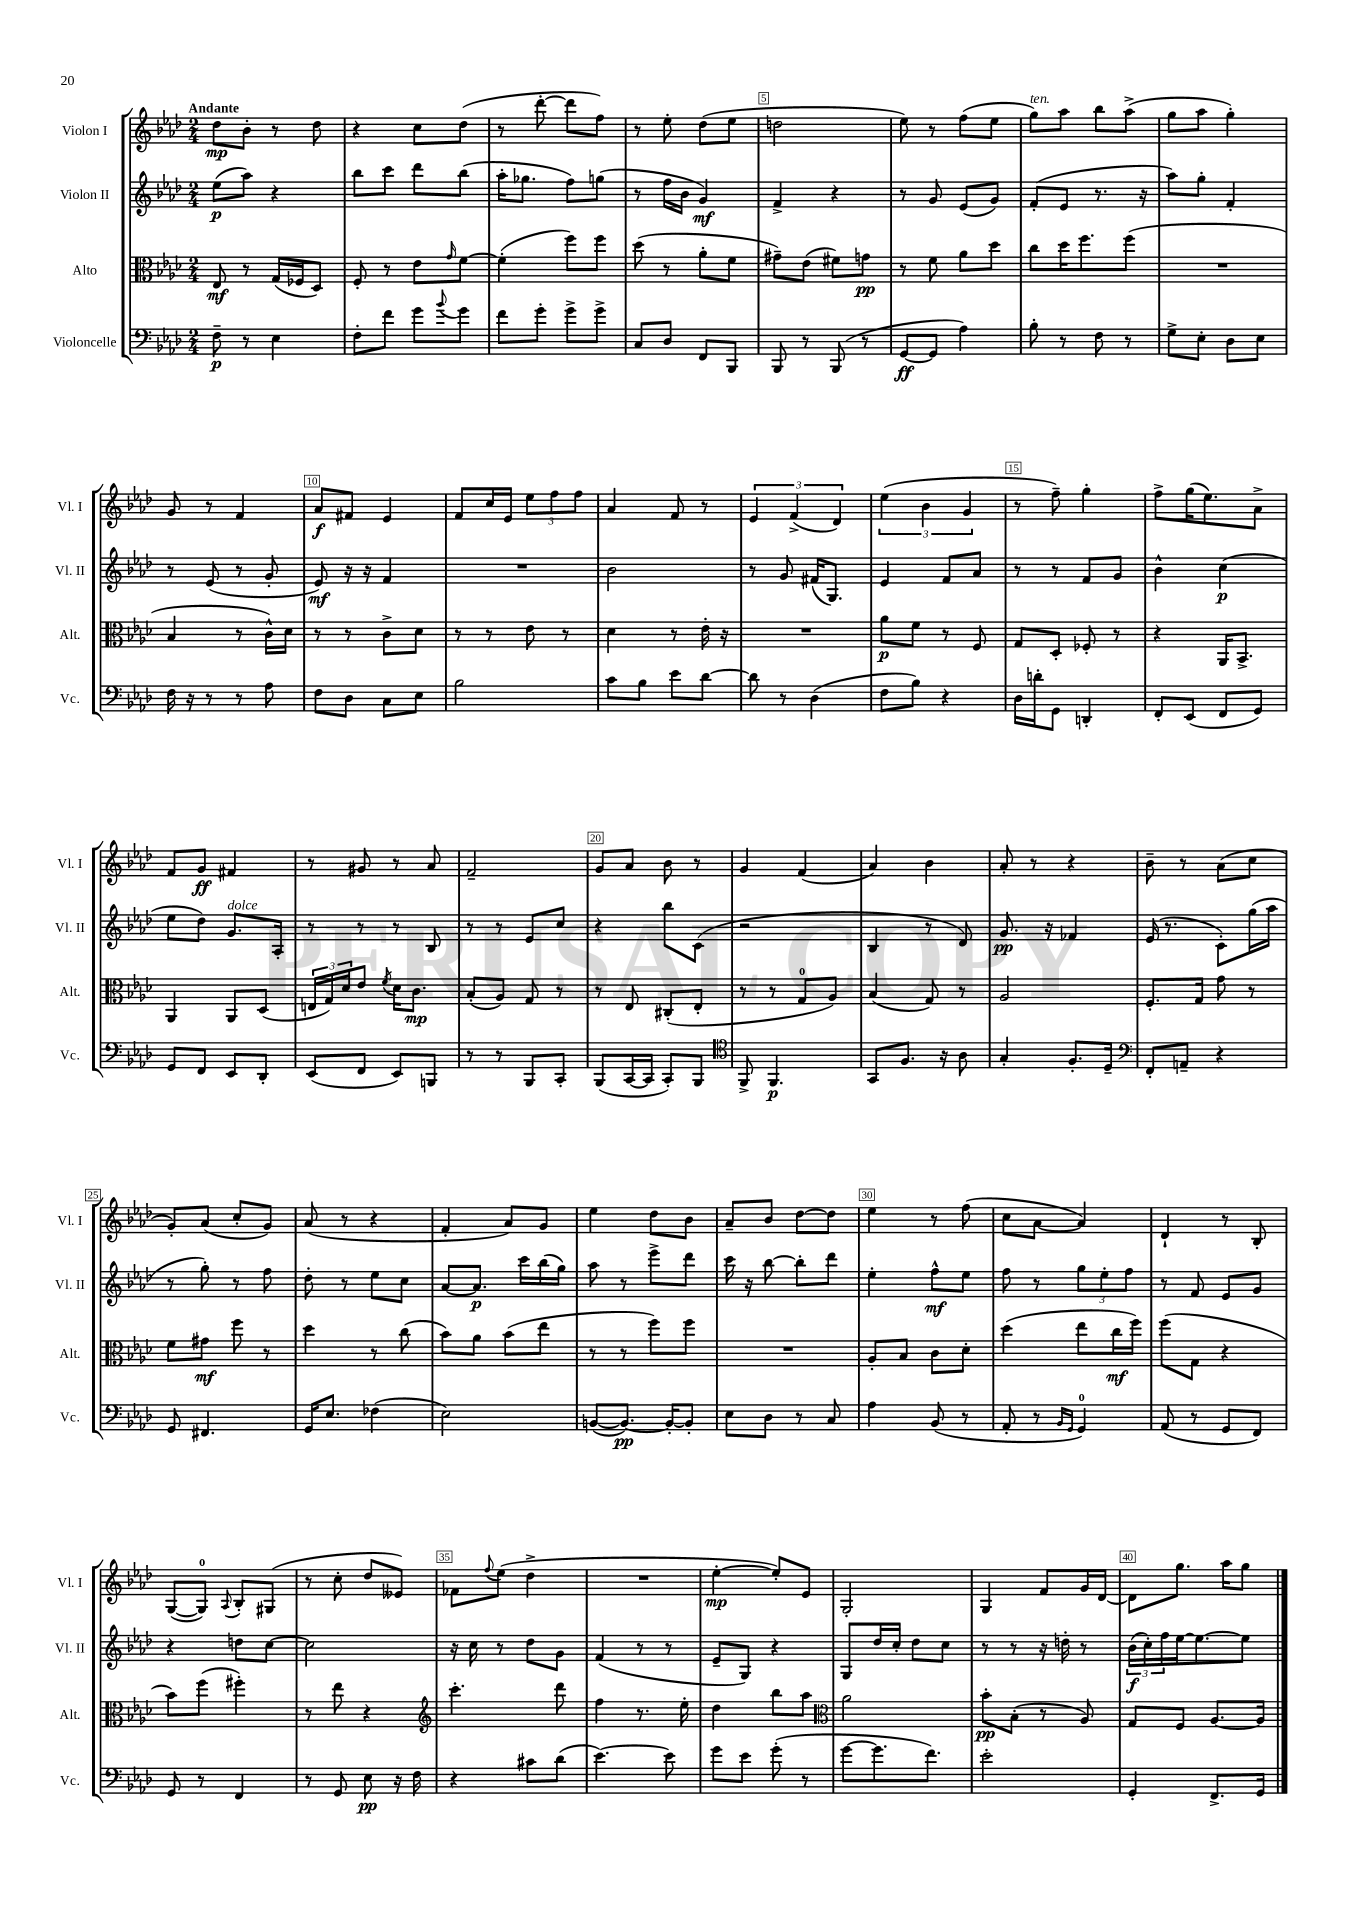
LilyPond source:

<<
\new StaffGroup <<
\new Staff = "s0" \with { instrumentName = "Violon I" shortInstrumentName = "Vl. I" } {
    \clef treble \key aes \major \numericTimeSignature \time 2/4 \tempo "Andante"
    des''8\mp bes'8-. r8 des''8 |
    r4 c''8 des''8( |
    r8 des'''8~-. des'''8 f''8) |
    r8 ees''8-. des''8( ees''8 |
    d''2 |
    ees''8) r8 f''8( ees''8 |
    g''8^\markup { \italic "ten." }) aes''8 bes''8 aes''8->( |
    g''8 aes''8 g''4-.) |
    g'8 r8 f'4 |
    aes'8\f fis'8 ees'4 |
    f'8 c''16 ees'16 \tuplet 3/2 { ees''8 f''8 f''8 } |
    aes'4 f'8 r8 |
    \tuplet 3/2 { ees'4 f'4->( des'4) } |
    \tuplet 3/2 { ees''4( bes'4 g'4 } |
    r8 f''8--) g''4-. |
    f''8-> g''16( ees''8.) aes'8-> |
    f'8 g'8\ff fis'4 |
    r8 gis'8 r8 aes'8 |
    f'2-- |
    g'8 aes'8 bes'8 r8 |
    g'4 f'4( |
    aes'4) bes'4 |
    aes'8-. r8 r4 |
    bes'8-- r8 aes'8( c''8 |
    g'8-.) aes'8( c''8-. g'8) |
    aes'8( r8 r4 |
    f'4-. aes'8) g'8 |
    ees''4 des''8 bes'8 |
    aes'8-- bes'8 des''8~ des''8 |
    ees''4 r8 f''8( |
    c''8 aes'8~ aes'4) |
    des'4-! r8 bes8-. |
    g8~( g8-0) \appoggiatura { aes8 } bes8-. gis8( |
    r8 c''8-. des''8 eeses'8) |
    fes'8 \appoggiatura { f''8 } ees''8( des''4-> |
    R2 |
    ees''4~-.\mp ees''8-.) ees'8 |
    g2-. |
    g4 f'8 g'16 des'16~ |
    des'8 g''8. aes''16 g''8 \bar "|." |
}
\new Staff = "s1" \with { instrumentName = "Violon II" shortInstrumentName = "Vl. II" } {
    \clef treble \key aes \major \numericTimeSignature \time 2/4
    ees''8\p( aes''8) r4 |
    bes''8 c'''8 des'''8 bes''8( |
    aes''16-. ges''8. f''8) g''8( |
    r8 f''16 bes'16 g'4\mf) |
    f'4-> r4 |
    r8 g'8 ees'8( g'8) |
    f'8-.( ees'8 r8. r16 |
    aes''8) g''8-. f'4-. |
    r8 ees'8( r8 g'8-. |
    ees'8\mf) r16 r16 f'4 |
    R2 |
    bes'2 |
    r8 g'8 fis'16( g8.) |
    ees'4 f'8 aes'8 |
    r8 r8 f'8 g'8 |
    bes'4-^ c''4\p( |
    ees''8 des''8) g'8.^\markup { \italic "dolce" } aes16-. |
    r8 r8 r8 bes8 |
    r8 r8 ees'8 c''8 |
    r4 bes''8 c'8( |
    r2 |
    bes4 r8 des'8) |
    g'8.\pp r16 fes'4 |
    ees'16( r8. c'8-.) g''16( aes''16 |
    r8 g''8-.) r8 f''8 |
    des''8-. r8 ees''8 c''8 |
    aes'8~ aes'8.\p c'''16 bes''16( g''16) |
    aes''8 r8 ees'''8-> des'''8 |
    c'''16 r16 bes''8~ bes''8-. des'''8 |
    ees''4-. f''8-^\mf ees''8 |
    f''8 r8 \tuplet 3/2 { g''8 ees''8-. f''8 } |
    r8 f'8 ees'8 g'8 |
    r4 d''8 c''8~ |
    c''2 |
    r16 c''16 r8 des''8 g'8 |
    f'4( r8 r8 |
    ees'8-- g8) r4 |
    g8 des''16 c''16-. des''8 c''8 |
    r8 r8 r16 d''16-. r8 |
    \tuplet 3/2 { bes'16\f( c''16-.) f''16 } ees''16~ ees''8.~ ees''8 \bar "|." |
}
\new Staff = "s2" \with { instrumentName = "Alto" shortInstrumentName = "Alt." } {
    \clef alto \key aes \major \numericTimeSignature \time 2/4
    ees8\mf r8 g16( fes16 des8) |
    f8-. r8 ees'8 \grace { g'16 } f'8~ |
    f'4-.( f''8) f''8 |
    des''8( r8 aes'8-. f'8 |
    gis'8--) ees'8( fis'8) g'8\pp |
    r8 f'8 aes'8 des''8 |
    c''8 des''16 f''8. f''8( |
    R2 |
    bes4 r8 c'16-^) des'16 |
    r8 r8 c'8-> des'8 |
    r8 r8 ees'8 r8 |
    des'4 r8 ees'16-. r16 |
    R2 |
    aes'8\p f'8 r8 f8 |
    g8 des8-. fes8-. r8 |
    r4 aes,16 bes,8.-> |
    aes,4 aes,8 des8( |
    \tuplet 3/2 { e16 g16) des'16 } ees'8 \acciaccatura { f'8 } des'16 c'8.\mp |
    bes8-.( aes8) g8 r8 |
    r8 ees8 cis8-.( ees8-. |
    r8 r8 g8-0 aes8) |
    bes4( g8) r8 |
    aes2 |
    f8.-. g16 g'8 r8 |
    f'8 gis'8\mf f''8 r8 |
    des''4 r8 c''8( |
    bes'8) aes'8 bes'8( ees''8 |
    r8 r8 f''8) f''8 |
    R2 |
    aes8-. bes8 c'8 des'8-. |
    des''4( ees''8 c''16\mf f''16) |
    f''8( g8 r4 |
    bes'8) f''8( fis''4-.) |
    r8 ees''8 r4 |
    \clef treble c'''4.-. des'''8 |
    f''4 r8. ees''16-. |
    des''4 bes''8 aes''8 |
    \clef alto aes'2 |
    bes'8-.\pp bes8-.( r8 aes8) |
    g8 f8 aes8.~ aes16 \bar "|." |
}
\new Staff = "s3" \with { instrumentName = "Violoncelle" shortInstrumentName = "Vc." } {
    \clef bass \key aes \major \numericTimeSignature \time 2/4
    f8--\p r8 ees4 |
    f8-. f'8 g'8 \appoggiatura { bes'8 } g'8 |
    f'8 g'8-. g'8-> g'8-> |
    c8 des8 f,8 bes,,8 |
    bes,,8 r8 bes,,8( r8 |
    g,8~\ff g,8 aes4) |
    bes8-. r8 f8 r8 |
    g8-> ees8-. des8 ees8 |
    f16 r16 r8 r8 aes8 |
    f8 des8 c8 ees8 |
    bes2 |
    c'8 bes8 ees'8 des'8~ |
    des'8 r8 des4( |
    f8 bes8) r4 |
    des16 d'16-. g,8 d,4-. |
    f,8-. ees,8( f,8 g,8) |
    g,8 f,8 ees,8 des,8-. |
    ees,8( f,8 ees,8) b,,8 |
    r8 r8 bes,,8 c,8-. |
    bes,,8( c,16~ c,16 c,8-.) bes,,8 |
    \clef tenor f,8-> f,4.\p |
    g,8 f8. r16 aes8 |
    g4-. f8.-. des16-- |
    \clef bass f,8-. a,8-- r4 |
    g,8 fis,4. |
    g,16 ees8. fes4( |
    ees2) |
    b,8~( b,8.~\pp) b,16~-. b,8-. |
    ees8 des8 r8 c8 |
    aes4 bes,8( r8 |
    aes,8-. r8 \grace { bes,16 g,16 } g,4-0) |
    aes,8( r8 g,8 f,8) |
    g,8 r8 f,4 |
    r8 g,8 ees8\pp r16 f16 |
    r4 cis'8 des'8( |
    ees'4.~) ees'8 |
    g'8 ees'8 g'8-.( r8 |
    g'8~ g'8. f'8.) |
    ees'2-. |
    g,4-. f,8.-> g,16 \bar "|." |
}
>>
>>
\layout { \context { \Score \override BarNumber.break-visibility = ##(#f #t #t) barNumberVisibility = #(every-nth-bar-number-visible 5) \override BarNumber.stencil = #(make-stencil-boxer 0.1 0.3 ly:text-interface::print) } }
